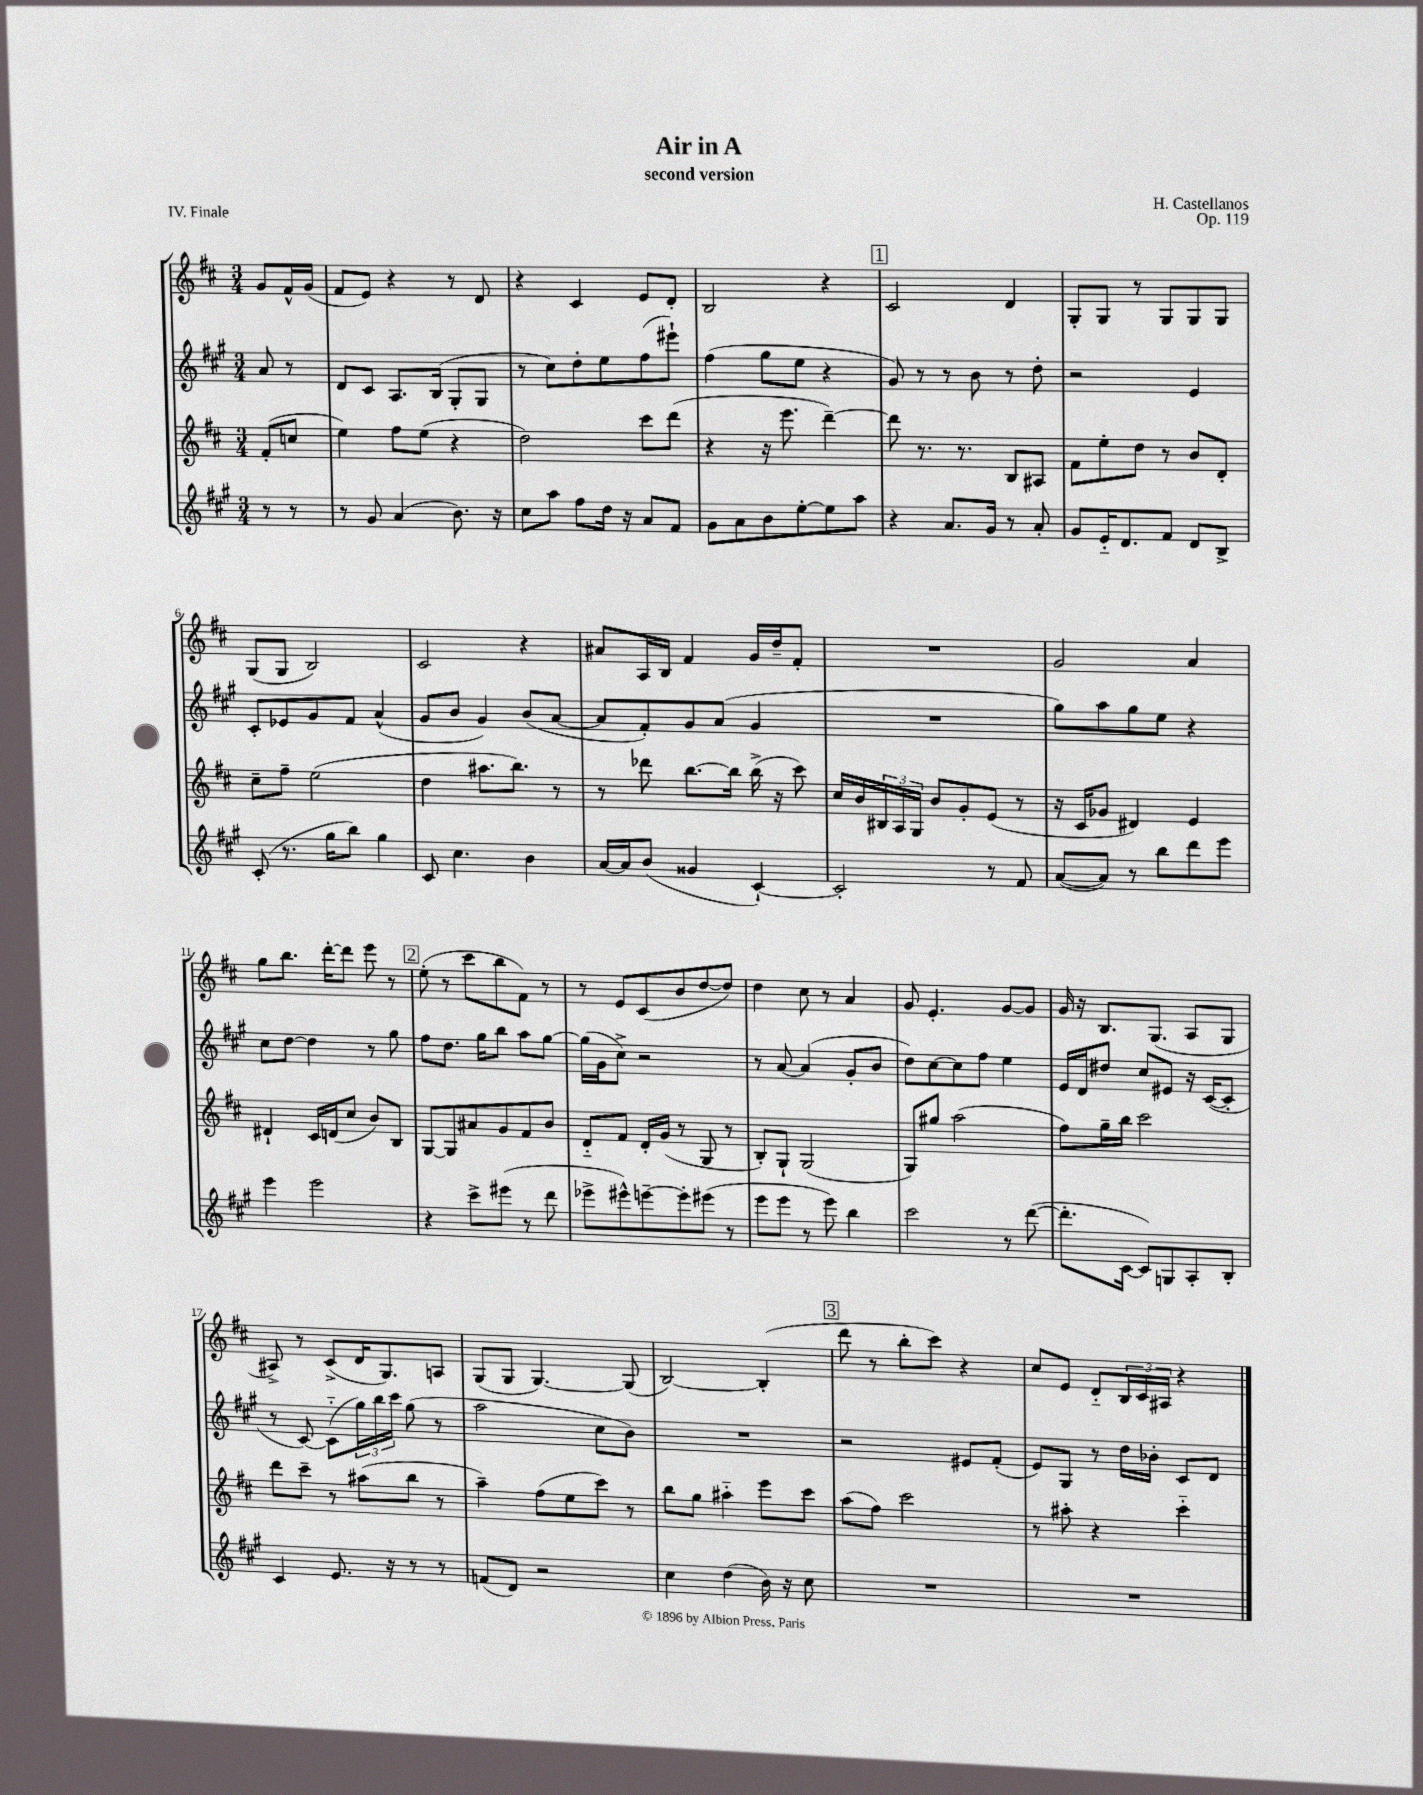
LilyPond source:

\header { title = "Air in A" composer = "H. Castellanos" subtitle = "second version" opus = "Op. 119" piece = "IV. Finale" }
<<
\new StaffGroup <<
\new Staff = "s0" {
    \clef treble \key d \major \numericTimeSignature \time 3/4 \partial 4
    g'8 fis'16-^ g'16( |
    fis'8 e'8) r4 r8 d'8 |
    r4 cis'4 e'8 d'8-. |
    b2 r4 |
    \mark \markup { \box "1" } cis'2 d'4 |
    g8-. g8 r8 g8 g8 g8 |
    g8( g8 b2) |
    cis'2 r4 |
    ais'8 a16 b16 fis'4 g'16 d''16-- fis'8-. |
    R2. |
    g'2 a'4 |
    g''8 b''8. d'''16~-. d'''8 e'''8 r8 |
    \mark \markup { \box "2" } e''8-.( r8 cis'''8 b''8 fis'8) r8 |
    r8 e'8 cis'8( b'8 d''8~ d''8) |
    d''4 cis''8 r8 a'4 |
    g'8 e'4.-. g'8~ g'8 |
    g'16 r16 b8. g8.( a8 g8 |
    ais8->) r8 cis'8->( d'16 g8.) a8 |
    g8( g8 g4.~) g8( |
    b2~) b4-.( |
    \mark \markup { \box "3" } d'''8 r8 b''8-. cis'''8) r4 |
    cis''8 e'8 d'8-_ \tuplet 3/2 { b16 cis'16 ais16 } r4 \bar "|." |
}
\new Staff = "s1" {
    \clef treble \key a \major \numericTimeSignature \time 3/4 \partial 4
    a'8 r8 |
    d'8 cis'8 a8. b16( gis8-. gis8 |
    r8 cis''8) d''8-. e''8 fis''8( eis'''8-!) |
    fis''4( gis''8 e''8 r4 |
    \mark \markup { \box "1" } gis'8) r8 r8 b'8 r8 d''8-. |
    r2 e'4 |
    cis'8-. ees'8 gis'8 fis'8 a'4-^( |
    gis'8 b'8 gis'4) b'8( a'8~ |
    a'8 fis'8-.) gis'8 a'8( gis'4 |
    R2. |
    gis''8) a''8 gis''8 e''8 r4 |
    cis''8 d''8~ d''4 r8 gis''8 |
    \mark \markup { \box "2" } fis''8 d''8. gis''16 b''8 a''8 gis''8~ |
    gis''16( gis'16 cis''8->) r2 |
    r8 a'8~ a'4( gis'8-. b'8 |
    d''8) cis''8~ cis''8 fis''8 e''4 |
    e'16 d'16 dis''8 cis''8 eis'8 r16 cis'16~( cis'8-. |
    r8 cis'8~) cis'8-_( \tuplet 3/2 { gis''16) b''16 cis'''16 } gis''8( r8 |
    a''2 cis''8 b'8) |
    R2. |
    \mark \markup { \box "3" } r2 eis'8 fis'8-.( |
    e'8) gis8 r8 d''16 bes'16-. cis'8 d'8 \bar "|." |
}
\new Staff = "s2" {
    \clef treble \key d \major \numericTimeSignature \time 3/4 \partial 4
    fis'8-.( c''8 |
    e''4) fis''8 e''8( r4 |
    d''2) cis'''8 d'''8( |
    r4 r16 e'''8. d'''4~--) |
    \mark \markup { \box "1" } d'''8 r8. r8. b8 ais8 |
    fis'8 e''8-. d''8 r8 b'8 d'8-. |
    cis''8-- fis''8-- e''2( |
    d''4 ais''8. b''8.) r8 |
    r8 des'''8 b''8.~ b''16 b''16->( r16 cis'''8) |
    cis''16 b'16 \tuplet 3/2 { bis16 a16 g16 } b'8 g'8-. e'8( r8 |
    r16 cis'16 ges'8 dis'4) e'4 |
    dis'4-! cis'16 d'16( cis''8 b'8) b8 |
    \mark \markup { \box "2" } g8~ g8 ais'8 g'8 fis'8 b'8 |
    d'8-_ fis'8 d'16-. g'16( r8 g8 r8 |
    b8-.) g8-! g2( |
    g8) gis''8 a''2( |
    fis''8) g''16-- b''16 cis'''2 |
    d'''8 cis'''8-- r8 ais''8( b''8 r8 |
    a''4--) fis''8( e''8 cis'''8) r8 |
    b''8 g''8 ais''4-_ e'''8 cis'''8 |
    \mark \markup { \box "3" } a''8( fis''8) cis'''2 |
    r8 ais''8-. r4 cis'''4-_ \bar "|." |
}
\new Staff = "s3" {
    \clef treble \key a \major \numericTimeSignature \time 3/4 \partial 4
    r8 r8 |
    r8 gis'8 a'4( b'8.) r16 |
    cis''8 a''8 fis''8 d''16 r16 a'8 fis'8 |
    gis'8 a'8 b'8 e''8~-. e''8 a''8 |
    \mark \markup { \box "1" } r4 a'8. gis'16 r8 a'8-. |
    gis'8 e'16-_ d'8. fis'8 d'8 b8-> |
    cis'8-.( r8. gis''16 b''8) gis''4 |
    cis'8 cis''4. b'4 |
    a'16~ a'16 b'8( gisis'4 cis'4~-!) |
    cis'2-. r8 fis'8 |
    a'8~( a'8) r8 b''8 d'''8 e'''8 |
    e'''4 e'''2 |
    \mark \markup { \box "2" } r4 cis'''8-> eis'''8( r8 d'''8 |
    ees'''8-> eis'''8-^) e'''8~-- e'''8-. eis'''8( r8 |
    e'''8 e'''8 r8 e'''8) b''4 |
    cis'''2 r8 d'''8~( |
    d'''8.-. cis'16~ cis'8) g8 a8-. b8-. |
    cis'4 e'8. r16 r8 r8 |
    f'8( d'8) r2 |
    cis''4 d''4( b'16) r16 cis''8 |
    \mark \markup { \box "3" } R2. |
    R2. \bar "|." |
}
>>
>>
